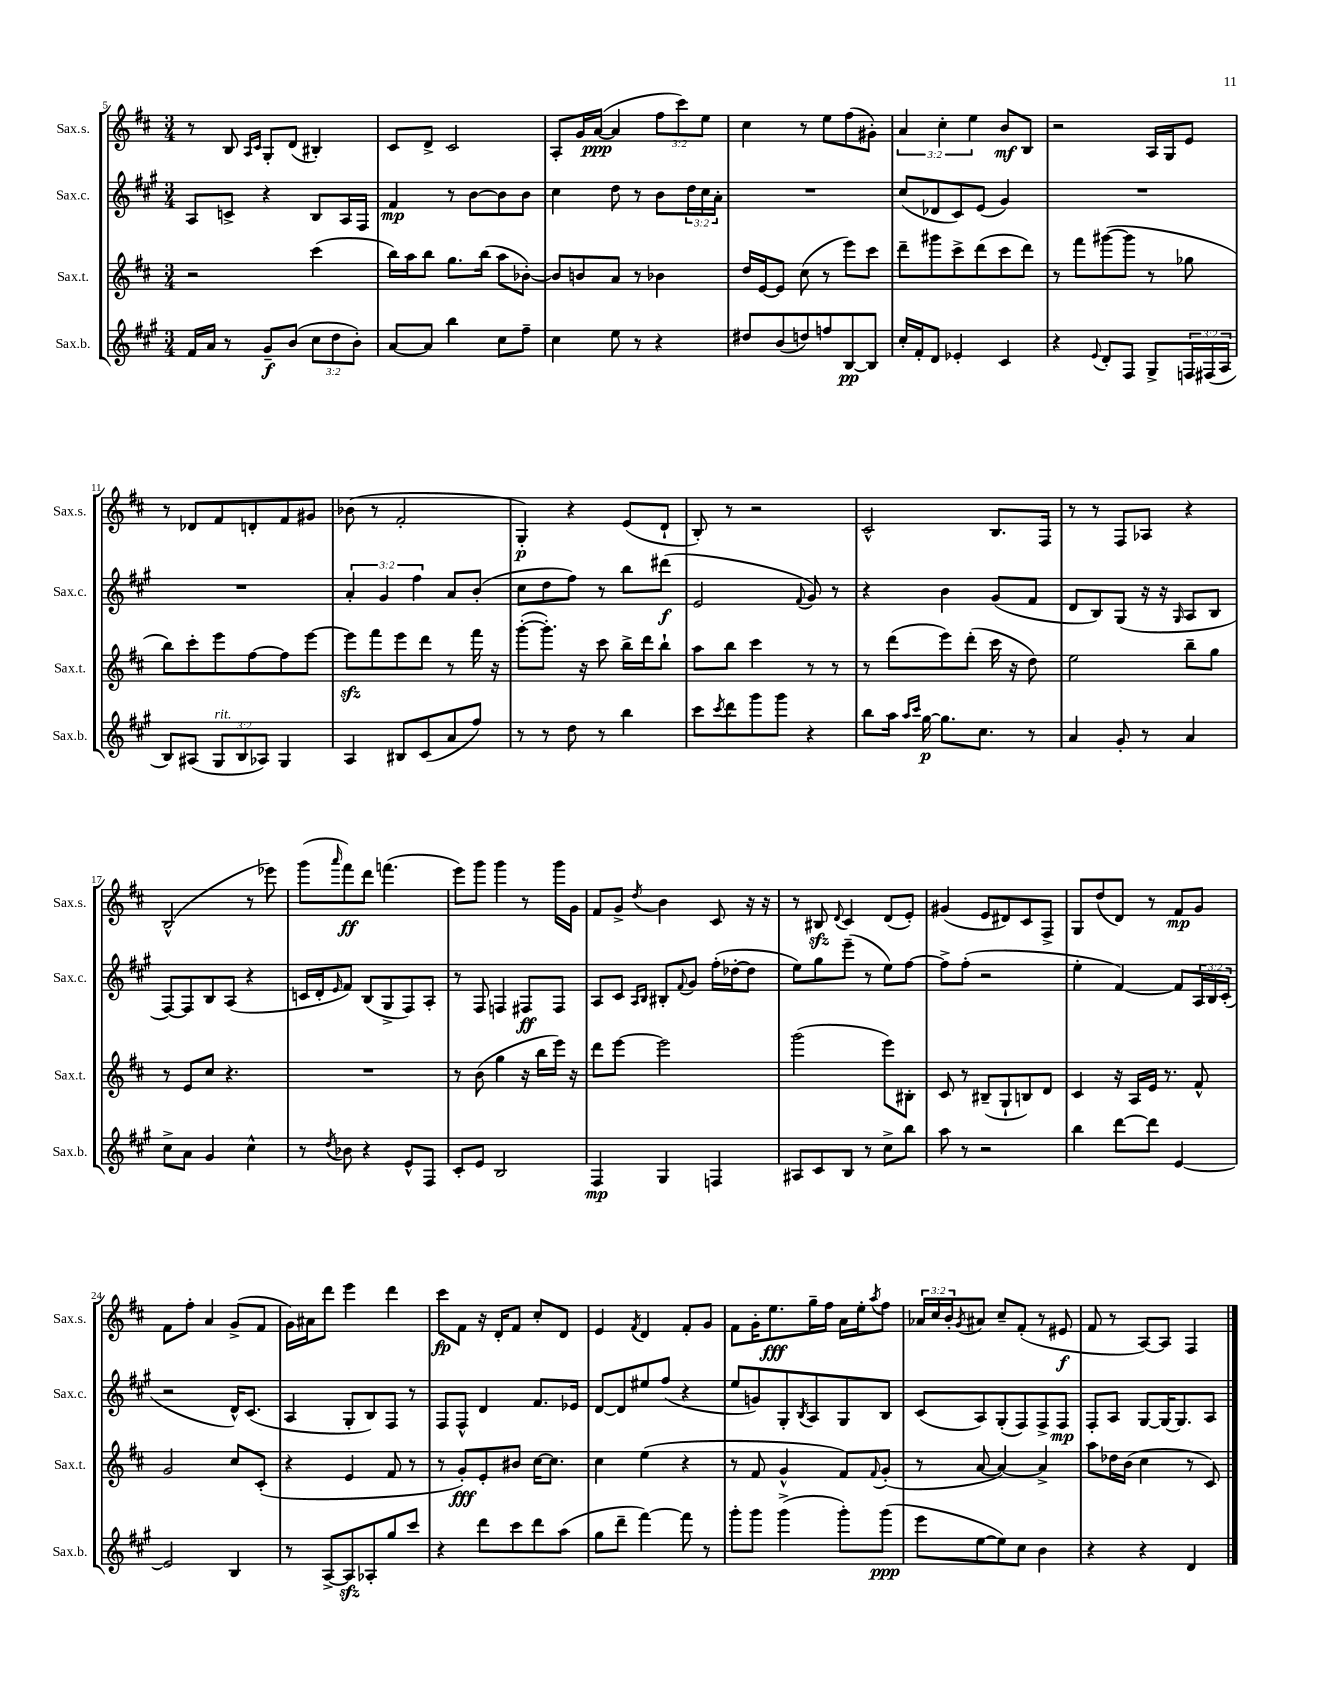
<<
\new StaffGroup <<
\new Staff = "s0" \with { instrumentName = "Sax.s." shortInstrumentName = "Sax.s." } {
    \clef treble \key d \major \numericTimeSignature \time 3/4 \override Staff.TupletNumber.text = #tuplet-number::calc-fraction-text
    r8 b8 \grace { a16 cis'16 } g8-. d'8( bis4-.) |
    cis'8 d'8-> cis'2 |
    a8-. g'16 a'16~\ppp( a'4 \tuplet 3/2 { fis''8 cis'''8) e''8 } |
    cis''4 r8 e''8 fis''8( gis'8-.) |
    \tuplet 3/2 { a'4 cis''4-. e''4 } b'8\mf b8 |
    r2 a16 g16 e'8 |
    r8 des'8 fis'8 d'8-. fis'8 gis'8 |
    bes'8( r8 fis'2-. |
    g4-.\p) r4 e'8( d'8-! |
    b8-.) r8 r2 |
    cis'2-^ b8. fis16 |
    r8 r8 fis8 aes8 r4 |
    b2-^( r8 ees'''8) |
    g'''8( \grace { a'''16 } fis'''8\ff) d'''8 f'''4.( |
    e'''8) g'''8 g'''4 r8 g'''16 g'16 |
    fis'8 g'8-> \acciaccatura { d''8 } b'4 cis'8 r16 r16 |
    r8 bis8\sfz \appoggiatura { d'8 } cis'4 d'8( e'8-.) |
    gis'4( e'8 dis'8) cis'8 fis8-> |
    g8 d''8( d'8) r8 fis'8\mp g'8 |
    fis'8 fis''8-. a'4 g'8->( fis'8 |
    g'16) ais'16 d'''8 e'''4 d'''4 |
    cis'''8\fp fis'8 r16 d'16-. fis'8 cis''8-. d'8 |
    e'4 \acciaccatura { fis'8 } d'4 fis'8-. g'8 |
    fis'8 g'16-. e''8.\fff g''16-- fis''16 a'16 e''16-. \acciaccatura { a''8 } fis''8 |
    \tuplet 3/2 { aes'16 cis''16 b'16-. } \acciaccatura { g'8 } ais'8 cis''8-- fis'8-.( r8 eis'8\f |
    fis'8 r8 a8~) a8 fis4 \bar "|." |
}
\new Staff = "s1" \with { instrumentName = "Sax.c." shortInstrumentName = "Sax.c." } {
    \clef treble \key a \major \numericTimeSignature \time 3/4 \override Staff.TupletNumber.text = #tuplet-number::calc-fraction-text
    a8 c'8-> r4 b8 a16 fis16 |
    fis'4\mp r8 b'8~ b'8 b'8 |
    cis''4 d''8 r8 b'8 \tuplet 3/2 { d''16 cis''16 a'16-. } |
    R2. |
    cis''8( des'8 cis'8) e'8( gis'4) |
    R2. |
    R2. |
    \tuplet 3/2 { a'4-. gis'4 fis''4 } a'8 b'8-.( |
    cis''8 d''8 fis''8) r8 b''8 dis'''8\f( |
    e'2 \appoggiatura { fis'8 } gis'8) r8 |
    r4 b'4 gis'8( fis'8 |
    d'8 b8) gis8( r16 r16 \grace { gis16 } a8 b8 |
    fis8~) fis8 b8 a8( r4 |
    c'16 d'16-. \grace { e'16 } fis'8) b8( gis8-> fis8) a8-. |
    r8 fis8 f4 fis8\ff fis8 |
    a8 cis'8 \grace { a16 b16 } bis8-. \appoggiatura { fis'8 } gis'8 fis''16-.( des''16~-. des''8 |
    e''8) gis''8 e'''8--( r8 e''8) fis''8~ |
    fis''8-> fis''8-.( r2 |
    e''4-. fis'4~) fis'8 \tuplet 3/2 { a16 b16 cis'16-.( } |
    r2 d'16-^) cis'8.( |
    a4 gis8-. b8) fis8 r8 |
    fis8 fis8-^ d'4 fis'8. ees'16 |
    d'8~ d'8 eis''8 fis''8( r4 |
    e''8 g'8) gis8-. \acciaccatura { b8 } a8 gis8 b8 |
    cis'8( a8) gis8-.( fis8) fis8-> fis8\mp |
    fis8-. a8 gis8~ gis16~ gis8. a8 \bar "|." |
}
\new Staff = "s2" \with { instrumentName = "Sax.t." shortInstrumentName = "Sax.t." } {
    \clef treble \key d \major \numericTimeSignature \time 3/4
    r2 cis'''4( |
    b''16) a''16 b''8 g''8. b''16( a''8 bes'8~-.) |
    bes'8 b'8 a'8 r8 bes'4 |
    d''16 e'16~ e'8 cis''8( r8 e'''8) cis'''8 |
    d'''8-- gis'''8 cis'''8-> d'''8( cis'''8 d'''8) |
    r8 fis'''8 gis'''8~( gis'''8 r8 ges''8 |
    b''8) cis'''8-. e'''8 fis''8~ fis''8 e'''8~ |
    e'''8\sfz fis'''8 e'''8 d'''8 r8 fis'''16 r16 |
    g'''8~-.( g'''8.-.) r16 cis'''8 b''16-> d'''16 b''8-! |
    a''8 b''8 cis'''4 r8 r8 |
    r8 d'''8( e'''8) d'''8-.( cis'''16 r16 d''8) |
    e''2 b''8-- g''8 |
    r8 e'8 cis''8 r4. |
    R2. |
    r8 b'8( g''4 r16 b''16 e'''16) r16 |
    d'''8 e'''8~ e'''2 |
    g'''2( e'''8) bis8-. |
    cis'8 r8 bis8--( g8-! b8) d'8 |
    cis'4 r16 a16 e'16 r8. fis'8-^ |
    g'2 cis''8 cis'8-.( |
    r4 e'4 fis'8 r8 |
    r8 g'8-.\fff) e'8-. bis'8 cis''16~ cis''8. |
    cis''4 e''4( r4 |
    r8 fis'8 g'4-^ fis'8) \appoggiatura { fis'8 } g'8-.( |
    r8 a'8~ a'4~) a'4-> |
    a''8 des''16 b'16( cis''4 r8 cis'8) \bar "|." |
}
\new Staff = "s3" \with { instrumentName = "Sax.b." shortInstrumentName = "Sax.b." } {
    \clef treble \key a \major \numericTimeSignature \time 3/4 \override Staff.TupletNumber.text = #tuplet-number::calc-fraction-text
    fis'16 a'16 r8 gis'8--\f b'8( \tuplet 3/2 { cis''8 d''8 b'8-.) } |
    a'8~ a'8 b''4 cis''8 fis''8-- |
    cis''4 e''8 r8 r4 |
    dis''8 b'8( d''8) f''8 b8~\pp b8 |
    cis''16-. fis'16-. d'8 ees'4-. cis'4 |
    r4 \appoggiatura { e'8 } d'8-. fis8 gis8-> \tuplet 3/2 { f16 fis16( a16 } |
    b8) ais8( \tuplet 3/2 { gis8^\markup { \italic "rit." } b8 aes8) } gis4 |
    a4 bis8 cis'8( a'8 fis''8) |
    r8 r8 d''8 r8 b''4 |
    cis'''8 \acciaccatura { cis'''8 } d'''8 gis'''8 gis'''8 r4 |
    b''8 a''16 \grace { a''16 cis'''16 } gis''16~\p gis''8. cis''8. r8 |
    a'4 gis'8-. r8 a'4 |
    cis''8-> a'8 gis'4 cis''4-^ |
    r8 \acciaccatura { d''8 } bes'8 r4 e'8-^ fis8 |
    cis'8-. e'8 b2 |
    fis4\mp gis4 f4 |
    ais8 cis'8 b8 r8 cis''8-> b''8 |
    a''8 r8 r2 |
    b''4 d'''8~ d'''8 e'4~ |
    e'2 b4 |
    r8 a8~-> a8\sfz aes8-. gis''8 cis'''8 |
    r4 d'''8 cis'''8 d'''8 a''8( |
    gis''8 d'''8-- fis'''4~) fis'''8 r8 |
    gis'''8-. gis'''8 gis'''4->( gis'''8-.) gis'''8\ppp( |
    e'''8 e''8~ e''8) cis''8 b'4 |
    r4 r4 d'4 \bar "|." |
}
>>
>>
\layout { \context { \Score currentBarNumber = #5 } }
